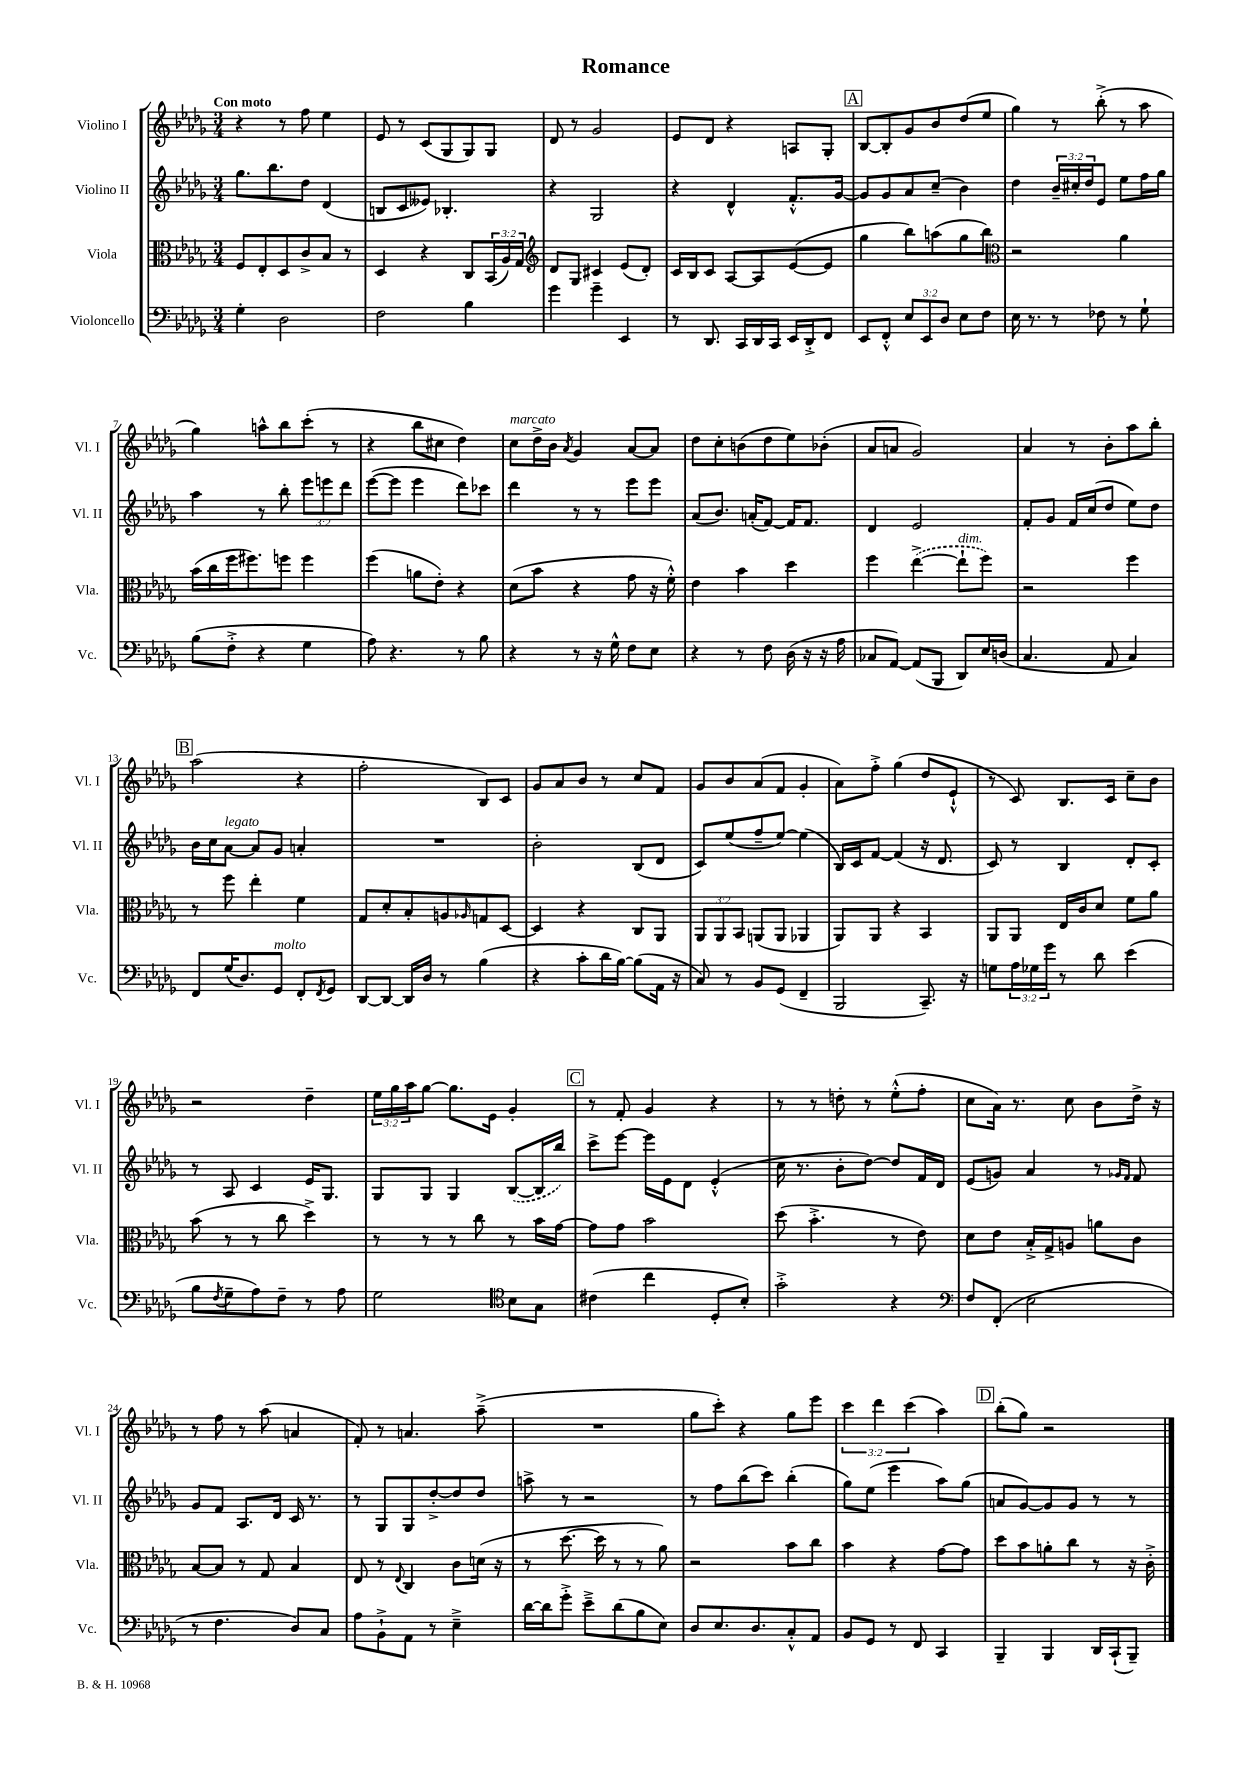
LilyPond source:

\header { title = "Romance" }
<<
\new StaffGroup <<
\new Staff = "s0" \with { instrumentName = "Violino I" shortInstrumentName = "Vl. I" } {
    \clef treble \key des \major \numericTimeSignature \time 3/4 \override Staff.TupletNumber.text = #tuplet-number::calc-fraction-text \tempo "Con moto"
    r4 r8 f''8 ees''4 |
    ees'8 r8 c'8( ges8 ges8) ges8 |
    des'8 r8 ges'2 |
    ees'8 des'8 r4 a8 ges8-. |
    \mark \markup { \box "A" } bes8~ bes8-. ges'8 bes'8 des''8( ees''8 |
    ges''4) r8 bes''8-.->( r8 aes''8 |
    ges''4) a''8-^ bes''8 c'''8-.( r8 |
    r4 bes''8 cis''8 des''4) |
    c''8^\markup { \italic "marcato" } des''16-> bes'16 \acciaccatura { aes'8 } ges'4 aes'8~ aes'8 |
    des''8 c''8-. b'8( des''8 ees''8) bes'8-.( |
    aes'8 a'8 ges'2) |
    aes'4 r8 bes'8-. aes''8 bes''8-. |
    \mark \markup { \box "B" } aes''2( r4 |
    f''2-. bes8) c'8 |
    ges'8 aes'8 bes'8 r8 c''8 f'8 |
    ges'8 bes'8 aes'8( f'8 ges'4-. |
    aes'8) f''8-.-> ges''4( des''8 ees'8-!-^ |
    r8 c'8) bes8. c'16 c''8-- bes'8 |
    r2 des''4-- |
    \tuplet 3/2 { ees''16 ges''16 aes''16 } ges''8~ ges''8. ees'16 ges'4-. |
    \mark \markup { \box "C" } r8 f'8-. ges'4 r4 |
    r8 r8 d''8-. r8 ees''8-.-^( f''8-. |
    c''8 aes'16) r8. c''8 bes'8 des''16-> r16 |
    r8 f''8 r8 aes''8( a'4 |
    f'8-.) r8 a'4. aes''8--->( |
    R2. |
    ges''8 c'''8-.) r4 ges''8 ees'''8 |
    \tuplet 3/2 { c'''4 des'''4 c'''4( } aes''4) |
    \mark \markup { \box "D" } bes''8-.( ges''8) r2 \bar "|." |
}
\new Staff = "s1" \with { instrumentName = "Violino II" shortInstrumentName = "Vl. II" } {
    \clef treble \key des \major \numericTimeSignature \time 3/4 \override Staff.TupletNumber.text = #tuplet-number::calc-fraction-text
    ges''8. bes''8. des''8 des'4( |
    b8 c'8 eeses'8) bes4.-. |
    r4 ges2 |
    r4 des'4-^ f'8.-.-^ ges'16~ |
    \mark \markup { \box "A" } ges'8 ges'8 aes'8 c''8--( bes'4) |
    des''4 \tuplet 3/2 { bes'16-- cis''16-. des''16 } ees'8 ees''8 f''16 ges''16 |
    aes''4 r8 bes''8-. \tuplet 3/2 { ees'''8 e'''8 des'''8 } |
    ees'''8~( ees'''8 ees'''4 des'''8) ces'''8 |
    des'''4 r8 r8 ees'''8 ees'''8 |
    aes'8( bes'8.) a'16-.( f'8~) f'16 f'8. |
    des'4 ees'2 |
    f'8-. ges'8 f'16 c''16( des''8 ees''8) des''8 |
    \mark \markup { \box "B" } bes'16 c''16 aes'8~^\markup { \italic "legato" } aes'8 ges'8 a'4-. |
    R2. |
    bes'2-. bes8( des'8 |
    c'8) ees''8( f''8-- ees''8~) ees''4( |
    bes16) c'16 f'8~ f'4( r16 des'8. |
    c'8) r8 bes4 des'8-. c'8-. |
    r8 aes8 c'4 ees'16 ges8. |
    ges8 ges8 ges4 \once \slurDashed bes8~( bes16 bes''16) |
    \mark \markup { \box "C" } c'''8-> ees'''8~ ees'''16 ees'16 des'8 ees'4-.-^( |
    c''16 r8. bes'8-. des''8~) des''8 f'16 des'16 |
    ees'8( g'8) aes'4 r8 \grace { ges'16 f'16 } f'8 |
    ges'8 f'8 aes8. des'16 c'16 r8. |
    r8 ges8 ges8 des''8~-.-> des''8 des''8 |
    a''8-> r8 r2 |
    r8 f''8 bes''8( c'''8) bes''4-.( |
    ges''8) ees''8( ees'''4 aes''8) ges''8( |
    \mark \markup { \box "D" } a'8 ges'8~) ges'8 ges'8 r8 r8 \bar "|." |
}
\new Staff = "s2" \with { instrumentName = "Viola" shortInstrumentName = "Vla." } {
    \clef alto \key des \major \numericTimeSignature \time 3/4 \override Staff.TupletNumber.text = #tuplet-number::calc-fraction-text
    f8 ees8-. des8 c'8-> bes8 r8 |
    des4 r4 c8 \tuplet 3/2 { bes,16( aes16) ges16 } |
    \clef treble des'8 ges8 cis'4 ees'8( des'8-.) |
    c'16 bes16 c'8 aes8~ aes8 ees'8~( ees'8 |
    \mark \markup { \box "A" } ges''4 bes''8) a''8( ges''8 bes''8) |
    \clef alto r2 aes'4 |
    bes'16( c''16 f''16 fis''8.) f''8 f''4 |
    f''4( a'8 ees'8-.) r4 |
    des'8( bes'8 r4 ges'8 r16 f'16-.-^) |
    ees'4 bes'4 des''4 |
    f''4 \once \slurDashed ees''4~->( ees''8-!^\markup { \italic "dim." } f''8) |
    r2 f''4 |
    \mark \markup { \box "B" } r8 f''8 ees''4-. f'4 |
    ges8 des'8-. bes8-. a8 \grace { aes16 } g8 des8~ |
    des4 r4 c8 aes,8 |
    \tuplet 3/2 { aes,8 aes,8 bes,8 } a,8( a,8 aes,4 |
    aes,8) aes,8 r4 bes,4 |
    aes,8 aes,8 ees16 c'16 des'8 f'8 aes'8 |
    bes'8( r8 r8 c''8 des''4->) |
    r8 r8 r8 c''8 r8 bes'16 ges'16~ |
    \mark \markup { \box "C" } ges'8 ges'8 bes'2 |
    des''8( bes'4.-.-> r8 ees'8) |
    des'8 ees'8 bes16-.-> ges16-> a8 a'8 c'8 |
    bes8~ bes8 r8 ges8 bes4 |
    ees8 r8 \appoggiatura { ees8 } c4 c'8 d'16( r16 |
    r8 des''8.~ des''16 r8 r8 aes'8) |
    r2 bes'8 c''8 |
    bes'4 r4 ges'8~ ges'8 |
    \mark \markup { \box "D" } des''8 bes'8 a'8-. c''8 r8 r16 c'16-.-> \bar "|." |
}
\new Staff = "s3" \with { instrumentName = "Violoncello" shortInstrumentName = "Vc." } {
    \clef bass \key des \major \numericTimeSignature \time 3/4 \override Staff.TupletNumber.text = #tuplet-number::calc-fraction-text
    ges4-. des2 |
    f2 bes4 |
    ges'4 ges'4-- ees,4 |
    r8 des,8. c,16 des,16 c,16 ees,16 des,16-.-> f,8 |
    \mark \markup { \box "A" } ees,8 f,8-.-^ \tuplet 3/2 { ees8 ees,8 des8 } ees8 f8 |
    ees16 r8. r8 fes8 r8 ges8-! |
    bes8( f8-.-> r4 ges4 |
    aes8) r4. r8 bes8 |
    r4 r8 r16 ges16-^ f8 ees8 |
    r4 r8 f8 des16( r16 r16 aes16 |
    ces8 aes,8~) aes,8( bes,,8 des,8) ees16 d16( |
    c4. aes,8 c4) |
    \mark \markup { \box "B" } f,8 ges16( des8.) ges,8^\markup { \italic "molto" } f,8-. \acciaccatura { f,8 } ges,8 |
    des,8~ des,8~ des,16 des16 r8 bes4( |
    r4 c'8-. des'16 bes16~) bes8( aes,16 r16 |
    c8) r8 bes,8 ges,8( f,4-- |
    bes,,2 c,8.--) r16 |
    g8 \tuplet 3/2 { aes16 ges16 ges'16 } r8 des'8 ees'4( |
    bes8 \acciaccatura { f8 } ges8-- aes8) f8-- r8 aes8 |
    ges2 \clef tenor bes8 ges8 |
    \mark \markup { \box "C" } cis'4( c''4 des8-. bes8-.) |
    ges'2-.-> r4 |
    \clef bass f8 f,8-.( ees2 |
    r8 f4. des8) c8 |
    aes8 bes,8-!-> aes,8 r8 ees4---> |
    des'16~ des'16 ges'8-.-> ees'8---> des'8( bes8 ees8) |
    des8 ees8. des8. c8-.-^ aes,8 |
    bes,8 ges,8 r8 f,8 c,4 |
    \mark \markup { \box "D" } bes,,4-- bes,,4 des,16 c,16-!( bes,,8--) \bar "|." |
}
>>
>>
